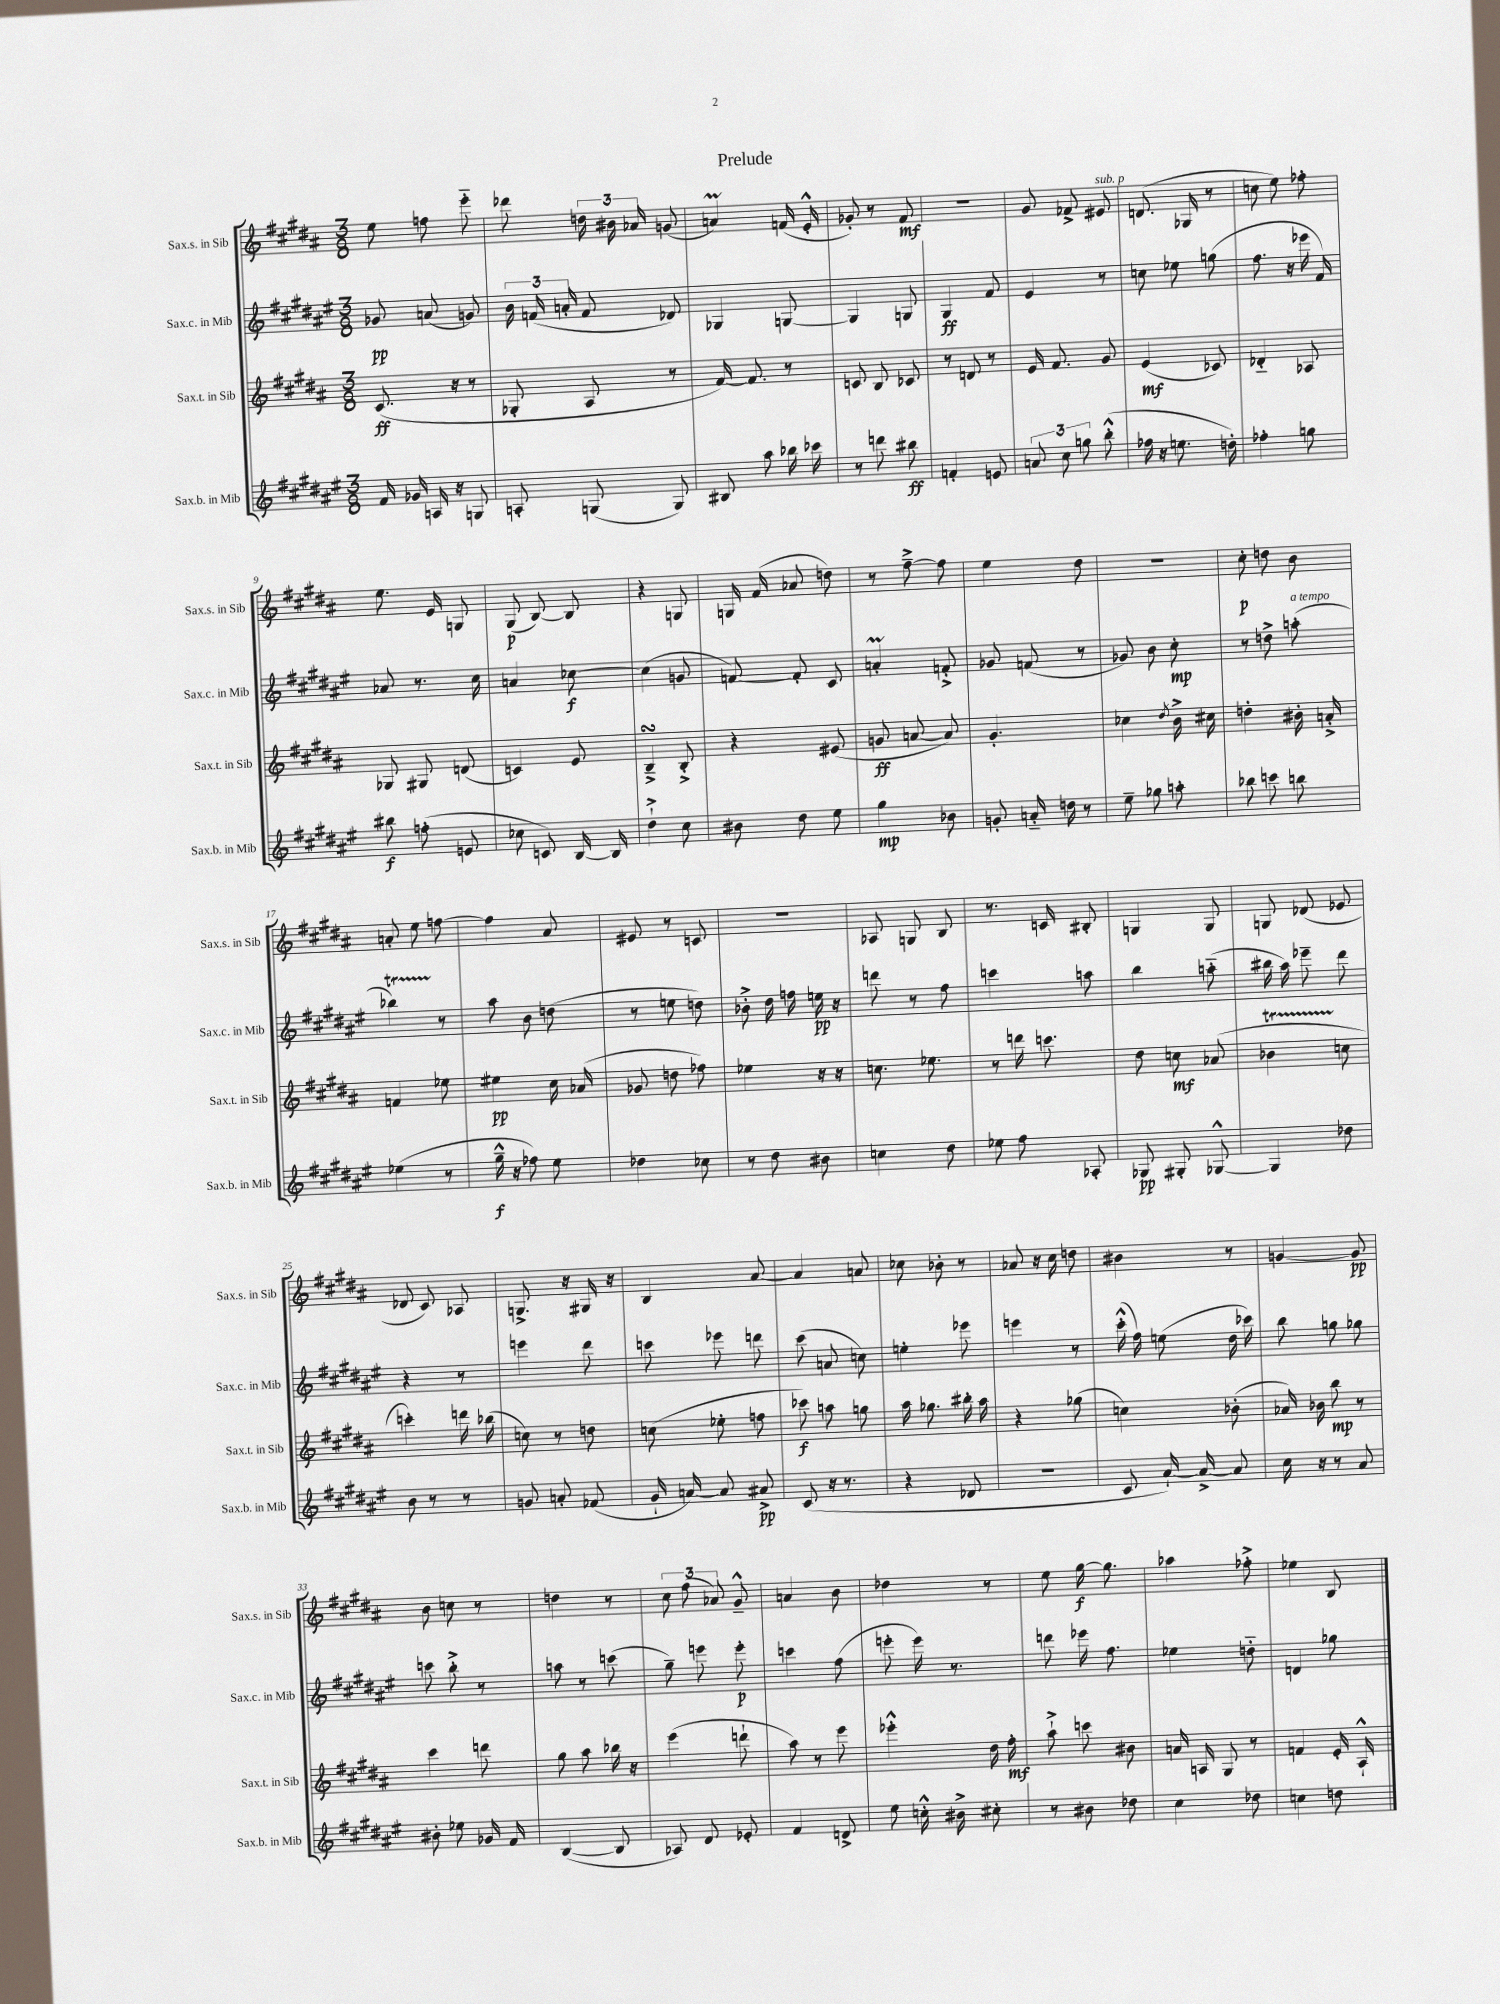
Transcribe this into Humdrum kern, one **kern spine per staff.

**kern	**kern	**kern	**kern
*staff4	*staff3	*staff2	*staff1
*clefG2	*clefG2	*clefG2	*clefG2
*k[f#c#g#d#a#e#]	*k[f#c#g#d#a#]	*k[f#c#g#d#a#e#]	*k[f#c#g#d#a#]
*M3/8	*M3/8	*M3/8	*M3/8
16f#	(8.c#	8g-	8ee
16g-	.	.	.
16A	.	(8a	8ff
16r	16r	.	.
8G	8r	8g)	8eee'~
=	=	=	=
8A'	8G-'	24b	8ddd-
.	.	(24f	.
.	.	24a'	.
(8G	8A#	8f	24dd
.	.	.	24b#
.	.	.	24a-
8G)	8r	8d-)	(8g
=	=	=	=
8B#	[16f#)	4G-	4a)
.	8.f#]	.	.
8aa#	.	.	.
16bb-	8r	[8G	(16f
16ccc-	.	.	16e'^^
=	=	=	=
8r	8c	4G]	8g-')
8ddd	8B	.	8r
8bb#	8c-	8G	8f#
=	=	=	=
4f'	8r	4G#	4.r
.	8d	.	.
8e	8r	8f#	.
=	=	=	=
12a	16e	4e#	8g#
.	8.f#	.	.
12cc#	.	.	.
.	.	.	8f-^
12gg	.	.	.
(8bb'^^	8g#	8r	8e#
=	=	=	=
16ff-	(4e	8cc	(8.d
16r	.	.	.
8.ee	.	8ee-	.
.	.	.	16G-
.	8c-)	(8gg	8r
16dd')	.	.	.
=	=	=	=
4ff-'	4d-'~	8.ff#	8cc
.	.	.	8ee)
.	.	16r	.
8gg	8A-	16eee-	8ff-'
.	.	16f#)	.
=	=	=	=
8bb#	8G-	8a-	8.ee
(8ff'	8G#	8.r	.
.	.	.	16e
8e	(8d	.	8G
.	.	16cc#	.
=	=	=	=
8cc-	4c)	4a	(8G#
8c)	.	.	[8B)
[16B	8e	[8cc-	8B]
16B]	.	.	.
=	=	=	=
4dd#`^	4B~^	(4cc-]	4r
8cc#	8B'^	8g	8G
=	=	=	=
8b#	4r	[8f)	16G
.	.	.	(16f#
8dd#	.	8f']	8a-
8ee#	(8e#	8c#	8dd)
=	=	=	=
4gg#	8g	4a'	8r
.	[8a	.	[8ff#~^
8b-	8a])	8f'^	8ff#]
=	=	=	=
8g'	4.g#'	8g-	4ee
16a'~	.	(8f	.
16dd	.	.	.
8r	.	8r	8dd#
=	=	=	=
8ee#~	4cc-	8g-)	4.r
8gg-	.	8b	.
.	8qdd#	.	.
8aa'	16b^	8cc#'	.
.	16cc#	.	.
=	=	=	=
8bb-	4dd'	8r	8cc#'
8ccc	.	8dd^	8dd
8bb	16b#'	(8aa'	8b
.	16a'^	.	.
=	=	=	=
(4ee-	4f	4bb-)	8a'
.	.	.	8ee
8r	8ee-	8r	[8ff
=	=	=	=
16gg#~^^	4ee#	8aa#	4ff]
16r	.	.	.
8ff-)	.	8b	.
8ee#	16cc#	(8dd	8a#
.	(16a-	.	.
=	=	=	=
4dd-	8g-	8r	8e#
.	8dd	8ee	8r
8cc-	8ff-)	8dd)	8c
=	=	=	=
8r	4ee-	8b-'^	4.r
8dd#	.	16dd#	.
.	.	16ff	.
8b#	16r	16ee	.
.	16r	16r	.
=	=	=	=
4cc	8.cc	8ddd	8A-
.	.	8r	8G
.	8.ee-	.	.
8dd#	.	8ff#	8B
=	=	=	=
8ee-	8r	4ccc	8.r
8ff#	16ddd	.	.
.	8.ccc	.	16c
8A-'	.	8aa	8B#'
=	=	=	=
8G-	8dd#	4bb	4G
8G#'	8cc	.	.
[8G-^^	(8a-	(8aa'~	8G
=	=	=	=
4G-]	4b-	16bb#	8G
.	.	16aa#)	.
.	.	8eee-~	(8d-
8dd-	8cc	8ddd#	8e-
=	=	=	=
8b	4ccc')	4r	8d-
8r	.	.	8c#)
8r	16ddd	8r	8A-
.	(16bb-	.	.
=	=	=	=
8g	8cc)	4eee	8.G^
8a'	8r	.	.
.	.	.	16r
(8f-	8dd	8ddd#	16G#
.	.	.	16r
=	=	=	=
16g#`	(8cc	8ccc	4B
[16a)	.	.	.
8a]	8ee-'	8eee-	.
8a#^	8ff	8ddd	[8a#
=	=	=	=
(8c#	8ccc-)	(8ccc#	4a#]
16r	8aa	8a	.
8.r	.	.	.
.	8gg	8cc)	8a
=	=	=	=
4r	16aa#	4ee'	8cc-
.	8.gg-	.	.
.	.	.	8b-'
8d-	16bb#'	8eee-	8r
.	16aa#	.	.
=	=	=	=
4.r	4r	4eee	8a-
.	.	.	16r
.	.	.	16cc#
.	(8gg-	8r	8dd
=	=	=	=
8c#	4cc)	(16ccc#'^^	4b#
.	.	16ff#)	.
[16a#`)	.	(8ee	.
16a#^_	.	.	.
8a#]	(8b-'	16dd#	8r
.	.	16ccc-)	.
=	=	=	=
16cc#	16a-)	8bb	[4g
16r	16b-	.	.
8r	8bb	8gg	.
8a#	8r	8gg-	8g]
=	=	=	=
8b#'	4ccc#	8ccc	8b
8ee-	.	8bb'^	8cc
16g-	8ddd	8r	8r
16f#	.	.	.
=	=	=	=
([4B	8gg#	8aa	4dd
.	8aa#	8r	.
8B]	16bb-	(8ccc	8r
.	16r	.	.
=	=	=	=
8A-)	(4eee	8gg#~)	12cc#
.	.	.	(12ff#
8d#	.	8eee	.
.	.	.	12a-)
8e-'	8ddd`	8eee'	8g#~^^
=	=	=	=
4f#	8aa#)	4ccc	4a
.	8r	.	.
8d^	8eee	(8ff#	8b
=	=	=	=
8ee#	4eee-'^^	8eee'	4dd-
16cc'^^	.	16eee)	.
16b#^	.	8.r	.
8cc#'	16dd#	.	8r
.	16ff#'	.	.
=	=	=	=
8r	8aa#`^	8ddd	8ee
8b#	8ccc	16eee-	[16gg#
.	.	8.ff#	8.gg#]
8dd-	8b#	.	.
=	=	=	=
4cc#	16a	4ee-	4aa-
.	16A	.	.
.	8G#	.	.
8dd-	8r	8dd'~	8ff-'^
=	=	=	=
4cc	4f	4d	4ee-
8dd	16e'	8gg-	8B
.	16A#`^^	.	.
==	==	==	==
*-	*-	*-	*-
